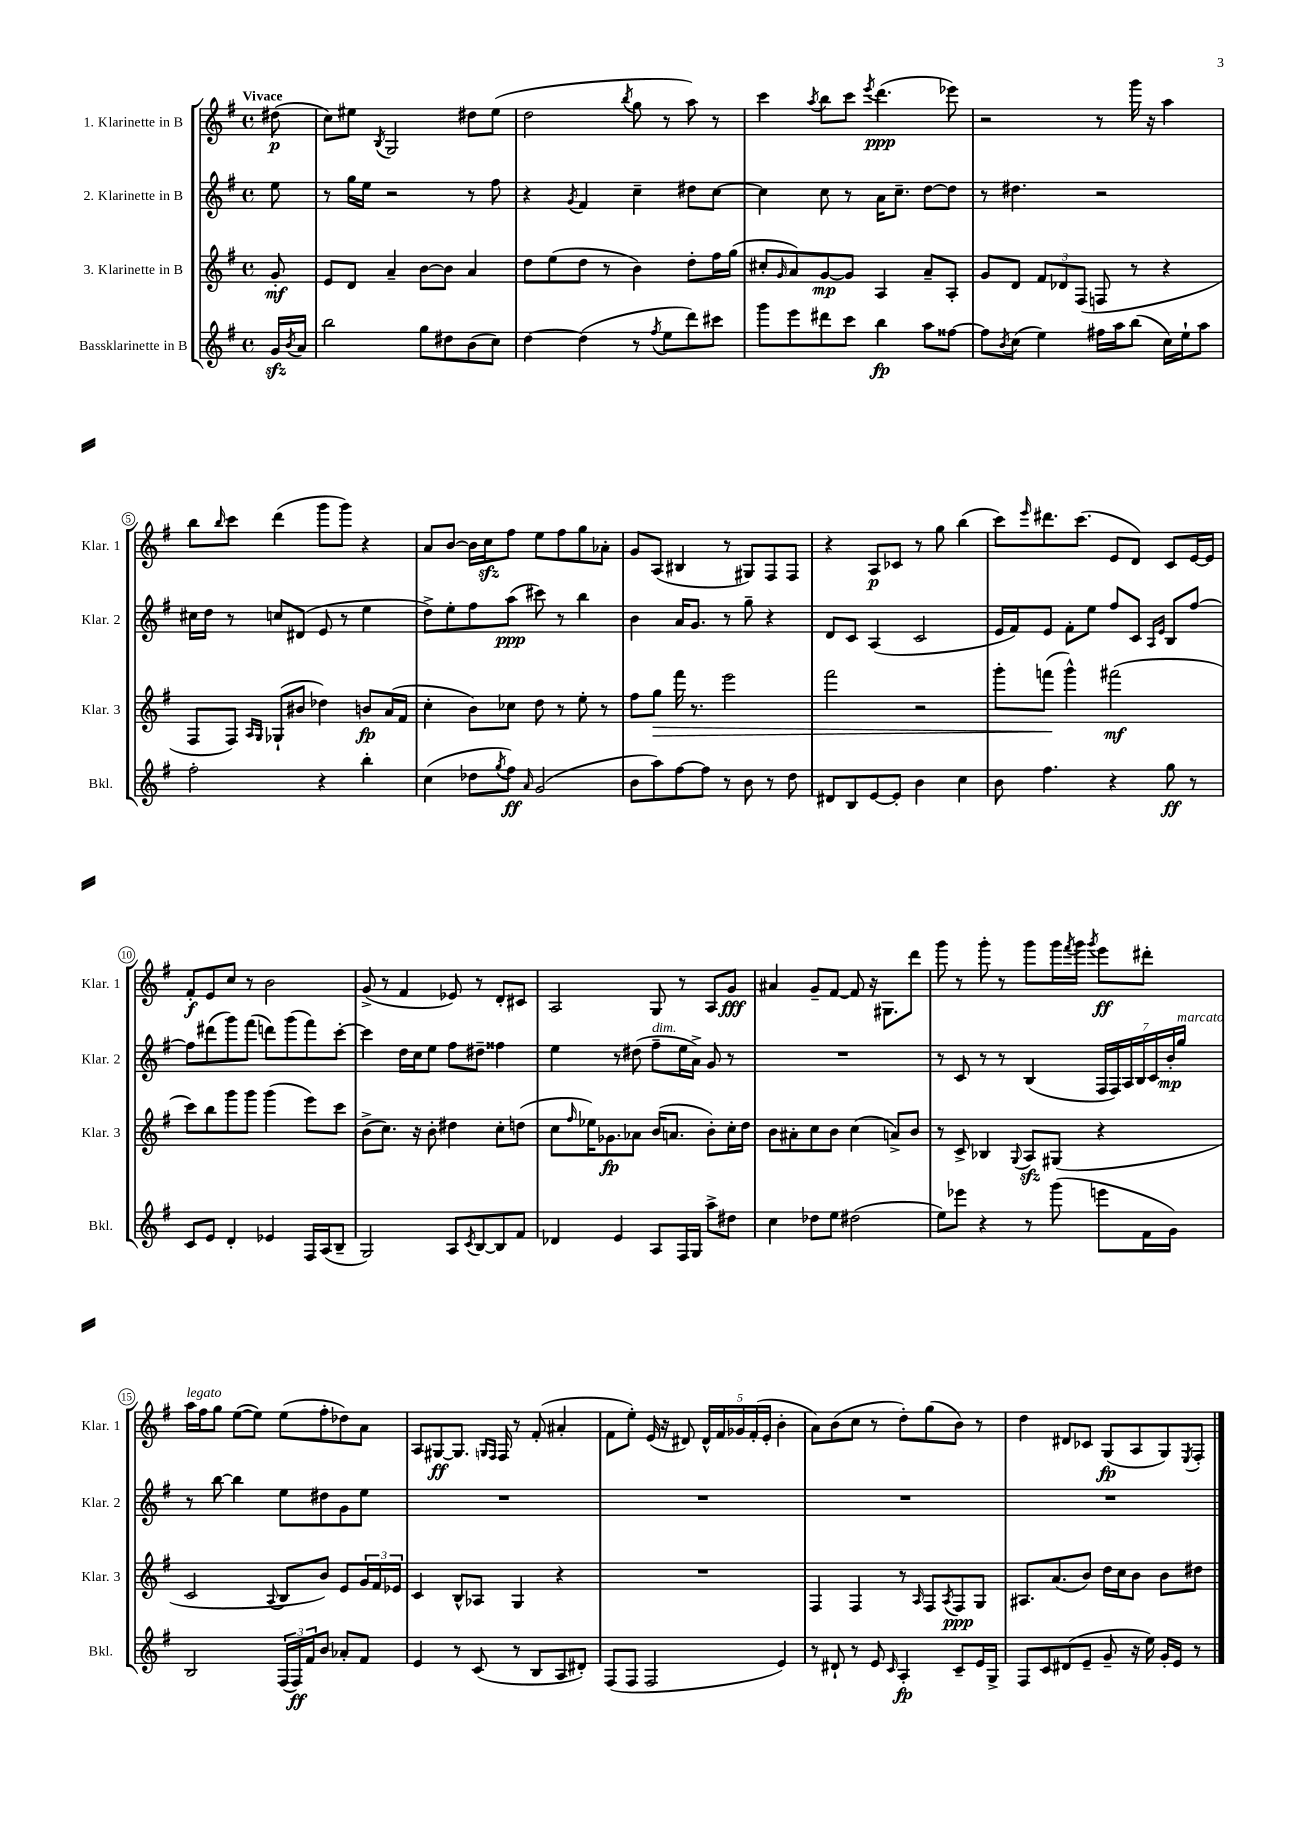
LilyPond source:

<<
\new StaffGroup <<
\new Staff = "s0" \with { instrumentName = "1. Klarinette in B" shortInstrumentName = "Klar. 1" } {
    \clef treble \key g \major \defaultTimeSignature \time 4/4 \partial 8 \tempo "Vivace"
    dis''8\p( |
    c''8) eis''8 \acciaccatura { b8 } g2 dis''8 eis''8( |
    d''2 \acciaccatura { b''8 } g''8 r8 a''8) r8 |
    c'''4 \acciaccatura { a''8 } b''8 c'''8 \acciaccatura { e'''8 } d'''4.\ppp( ees'''8) |
    r2 r8 g'''16 r16 a''4 |
    b''8 \grace { b''16 } c'''8 d'''4( g'''8 g'''8) r4 |
    a'8 b'8~ b'16 c''16\sfz fis''8 e''8 fis''8 g''8 aes'8-. |
    g'8 a8( bis4 r8 gis8) fis8 fis8 |
    r4 a8\p ces'8 r8 g''8 b''4( |
    c'''8) \grace { e'''16 } dis'''8. c'''8.( e'8 d'8) c'8 e'16~ e'16 |
    fis'8-.\f e'8 c''8 r8 b'2 |
    g'8->( r8 fis'4 ees'8) r8 d'8-. cis'8 |
    a2 g8 r8 a8 g'8\fff |
    ais'4 g'8-- fis'8~ fis'8 r16 gis8. d'''8 |
    g'''8 r8 g'''8-. r8 g'''8 g'''16 \acciaccatura { fis'''8 } g'''16 \acciaccatura { g'''8 } e'''8\ff dis'''8-. |
    a''16^\markup { \italic "legato" } fis''16 g''8 e''8~( e''8) e''8( fis''8-. des''8) a'8 |
    a8 gis8~\ff gis8. \grace { g16 fis16 } fis16 r8 fis'8-.( ais'4-. |
    fis'8 e''8-.) e'16( r16 dis'8) \tuplet 5/4 { dis'16-^ fis'16 ges'16 fis'16-.( e'16-. } b'4-. |
    a'8) b'8( c''8 r8 d''8-.) g''8( b'8) r8 |
    d''4 dis'8 ces'8 g8\fp( a8 g8) \acciaccatura { e8 } fis8-. \bar "|." |
}
\new Staff = "s1" \with { instrumentName = "2. Klarinette in B" shortInstrumentName = "Klar. 2" } {
    \clef treble \key g \major \defaultTimeSignature \time 4/4 \partial 8
    e''8 |
    r8 g''16 e''16 r2 r8 fis''8 |
    r4 \acciaccatura { g'8 } fis'4 c''4-- dis''8 c''8~ |
    c''4 c''8 r8 a'16 c''8.-- d''8~ d''8 |
    r8 dis''4. r2 |
    cis''16 d''16 r8 c''8 dis'8( e'8 r8 e''4 |
    d''8->) e''8-. fis''8 a''8\ppp( cis'''8) r8 b''4 |
    b'4 a'16 g'8. r8 g''8-- r4 |
    d'8 c'8 a4( c'2 |
    e'16 fis'16) e'8 fis'8-. e''8 fis''8 c'8 \grace { a16 e'16 } b8 fis''8~ |
    fis''8 dis'''8( g'''8) fis'''8( d'''8) g'''8( fis'''8) c'''8~-. |
    c'''4 d''16 c''16 e''8 fis''8 dis''8-- fisis''4 |
    e''4 r8 dis''8( fis''8--^\markup { \italic "dim." } e''16 a'16->) g'8 r8 |
    R1 |
    r8 c'8 r8 r8 b4( \tuplet 7/4 { fis16 fis16) a16 b16 c'16 b'16-.\mp g''16^\markup { \italic "marcato" } } |
    r8 b''8~ b''4 e''8 dis''8 g'8 e''8 |
    R1 |
    R1 |
    R1 |
    R1 \bar "|." |
}
\new Staff = "s2" \with { instrumentName = "3. Klarinette in B" shortInstrumentName = "Klar. 3" } {
    \clef treble \key g \major \defaultTimeSignature \time 4/4 \partial 8
    g'8-.\mf |
    e'8 d'8 a'4-- b'8~ b'8 a'4 |
    d''8 e''8( d''8 r8 b'4) d''8-. fis''16 g''16( |
    cis''8-. \grace { g'16 } a'8) g'8~\mp g'8 a4 a'8-- a8-. |
    g'8 d'8 \tuplet 3/2 { fis'8 des'8 fis8( } f8 r8 r4 |
    fis8 fis8) \grace { a16 g16 } ges8-!( bis'8 des''4) b'8\fp a'16( fis'16 |
    c''4-. b'8) ces''8 d''8 r8 e''8-. r8 |
    fis''8 g''8\> fis'''16 r8. e'''2 |
    fis'''2 r2 |
    g'''8-. f'''8\!( g'''4-^) fis'''2\mf( |
    c'''8) b''8 g'''8 g'''8 g'''4( e'''8) c'''8 |
    b'8->( c''8.) r16 b'8-. dis''4 c''8-. d''8( |
    c''8 \grace { fis''16 } ees''16) ges'8.\fp aes'8 b'16( a'8. b'8-.) c''16-. d''16 |
    b'8 ais'8-. c''8 b'8 c''4( a'8->) b'8 |
    r8 c'8-> bes4 \appoggiatura { g8 } a8\sfz gis8( r4 |
    c'2 \appoggiatura { a8 } b8 b'8) e'8 \tuplet 3/2 { g'16 fis'16 ees'16 } |
    c'4 b8-^ aes8 g4 r4 |
    R1 |
    fis4 fis4 r8 \grace { a16 } fis8 \acciaccatura { a8 } fis8\ppp g8 |
    ais8. a'8.( b'8) d''16 c''16 b'8 b'8 dis''8 \bar "|." |
}
\new Staff = "s3" \with { instrumentName = "Bassklarinette in B" shortInstrumentName = "Bkl." } {
    \clef treble \key g \major \defaultTimeSignature \time 4/4 \partial 8
    g'16\sfz \acciaccatura { b'8 } a'16 |
    b''2 g''8 dis''8 b'8( c''8) |
    d''4~ d''4( r8 \acciaccatura { fis''8 } e''8 d'''8) cis'''8 |
    g'''8 e'''8 dis'''8 c'''8 b''4\fp a''8 fisis''8~ |
    fisis''8 \acciaccatura { b'8 } c''8( e''4) fis''16 a''16 b''8( c''16) e''16-! a''8 |
    fis''2-. r4 b''4-. |
    c''4( des''8 \acciaccatura { g''8 } fis''8\ff) \grace { a'16 } g'2( |
    b'8 a''8) fis''8~ fis''8 r8 b'8 r8 d''8 |
    dis'8 b8 e'8~ e'8-. b'4 c''4 |
    b'8 fis''4. r4 g''8\ff r8 |
    c'8 e'8 d'4-. ees'4 fis16 a16( b8-- |
    g2) a8 \acciaccatura { c'8 } b8~ b8 fis'8 |
    des'4 e'4 a8 fis16 g16 a''8-> dis''8 |
    c''4 des''8 e''8 dis''2( |
    e''8) ees'''8 r4 r8 g'''8( e'''8 fis'16 g'16) |
    b2 \tuplet 3/2 { fis16( fis16\ff) fis'16 } b'8 aes'8-. fis'8 |
    e'4 r8 c'8( r8 b8 a8 dis'8-.) |
    fis8( fis8 fis2 e'4) |
    r8 dis'8-! r8 e'8 \grace { c'16 } a4-.\fp c'8-- e'16 g16-> |
    fis8 c'8 dis'8( e'8-- g'8-- r16 e''16) g'16-. e'16 r8 \bar "|." |
}
>>
>>
\layout { \context { \Score \override BarNumber.stencil = #(make-stencil-circler 0.1 0.3 ly:text-interface::print) } }
